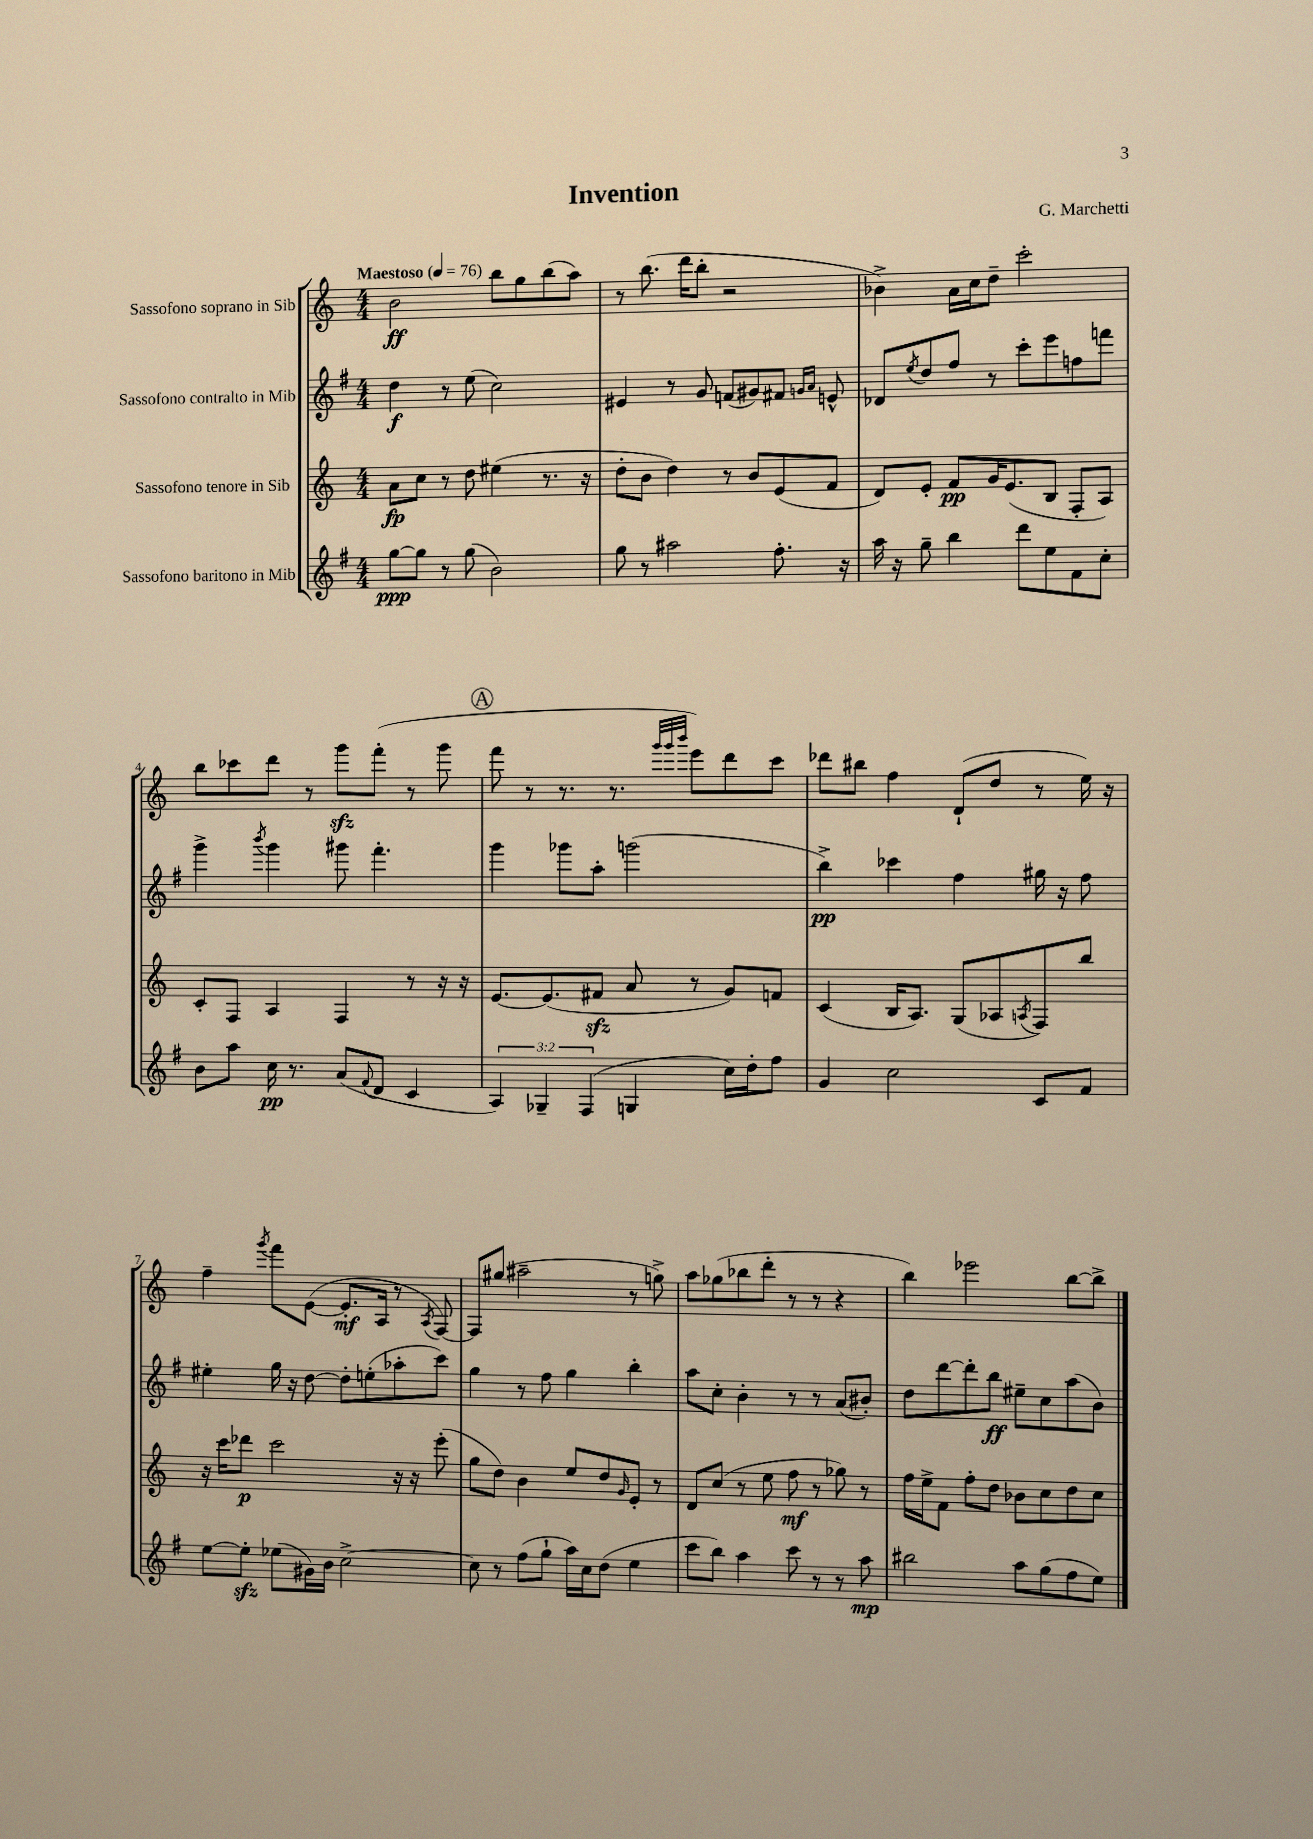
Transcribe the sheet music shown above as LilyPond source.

\header { title = "Invention" composer = "G. Marchetti" }
<<
\new StaffGroup <<
\new Staff = "s0" \with { instrumentName = "Sassofono soprano in Sib" } {
    \clef treble \key c \major \numericTimeSignature \time 4/4 \tempo "Maestoso" 4 = 76
    b'2\ff b''8 g''8 b''8( a''8) |
    r8 b''8.( d'''16 b''8-. r2 |
    bes'4->) a'16 c''16 d''8-- c'''2-. |
    b''8 ces'''8 d'''8 r8 g'''8\sfz f'''8-.( r8 g'''8 |
    \mark \markup { \circle "A" } f'''8 r8 r8. r8. \grace { g'''32 g'''32 b'''32 } e'''8) d'''8 c'''8 |
    des'''8 bis''8 f''4 d'8-!( d''8 r8 e''16) r16 |
    f''4-- \acciaccatura { g'''8 } f'''8 e'8~( e'8.-.\mf a16 r8 \acciaccatura { a8 } f8~) |
    f8 gis''8( ais''2-- r8 g''8->) |
    a''8 ges''8( bes''8 d'''8-. r8 r8 r4 |
    b''4) ees'''2 b''8~ b''8-> \bar "|." |
}
\new Staff = "s1" \with { instrumentName = "Sassofono contralto in Mib" } {
    \clef treble \key g \major \numericTimeSignature \time 4/4
    d''4\f r8 e''8( c''2) |
    eis'4 r8 g'8 f'8( gis'8) fis'8 \grace { g'16 a'16 } e'8-^ |
    des'8 \acciaccatura { e''8 } d''8 fis''8 r8 c'''8-. e'''8 f''8 f'''8 |
    g'''4-> \acciaccatura { b'''8 } g'''4 gis'''8 fis'''4.-. |
    \mark \markup { \circle "A" } g'''4 ges'''8 a''8-. g'''2( |
    b''4->\pp) ces'''4 fis''4 gis''16 r16 fis''8 |
    eis''4-. g''16 r16 d''8~ d''8-. e''8-.( aes''8-. c'''8) |
    g''4 r8 fis''8 g''4 b''4-. |
    a''8 c''8-. b'4-. r8 r8 a'8( bis'8-.) |
    d''8 d'''8~ d'''8-. b''8\ff eis''8-- c''8 a''8( b'8) \bar "|." |
}
\new Staff = "s2" \with { instrumentName = "Sassofono tenore in Sib" } {
    \clef treble \key c \major \numericTimeSignature \time 4/4
    a'8\fp c''8 r8 d''8 eis''4( r8. r16 |
    d''8-. b'8 d''4) r8 b'8 e'8( f'8 |
    d'8) e'8-. f'8\pp g'16 e'8.( b8 f8-. a8) |
    c'8-. f8 a4 f4 r8 r16 r16 |
    \mark \markup { \circle "A" } e'8.~ e'8.( fis'8\sfz a'8 r8 g'8) f'8 |
    c'4( b16 a8.) g8( aes8 \acciaccatura { a8 } f8) b''8 |
    r16 c'''16 des'''8\p c'''2 r16 r16 e'''8-.( |
    g''8 d''8) b'4 e''8 d''8 \grace { g'16 } e'8-. r8 |
    d'8 c''8( r8 e''8 f''8\mf r8 ges''8) r8 |
    f''16 e''16-> f'8 f''8-. d''8 bes'8 c''8 d''8 c''8 \bar "|." |
}
\new Staff = "s3" \with { instrumentName = "Sassofono baritono in Mib" } {
    \clef treble \key g \major \numericTimeSignature \time 4/4 \override Staff.TupletNumber.text = #tuplet-number::calc-fraction-text
    g''8~\ppp g''8 r8 g''8( b'2) |
    g''8 r8 ais''2 fis''8.-. r16 |
    a''16 r16 g''8-- b''4 d'''8 e''8 fis'8 c''8-. |
    b'8 a''8 c''16\pp r8. a'8( \appoggiatura { fis'8 } d'8 c'4 |
    \mark \markup { \circle "A" } \tuplet 3/2 { a4) ges4-- fis4( } g4 c''16) d''16-. fis''8 |
    g'4 c''2 c'8 fis'8 |
    e''8~ e''8-.\sfz ees''8( gis'16) b'16 c''2~-> |
    c''8 r8 fis''8( g''8-! a''16) c''16 d''8( e''4 |
    c'''8 b''8) a''4 c'''8 r8 r8 a''8\mp |
    bis''2 a''8 g''8( fis''8 e''8) \bar "|." |
}
>>
>>
